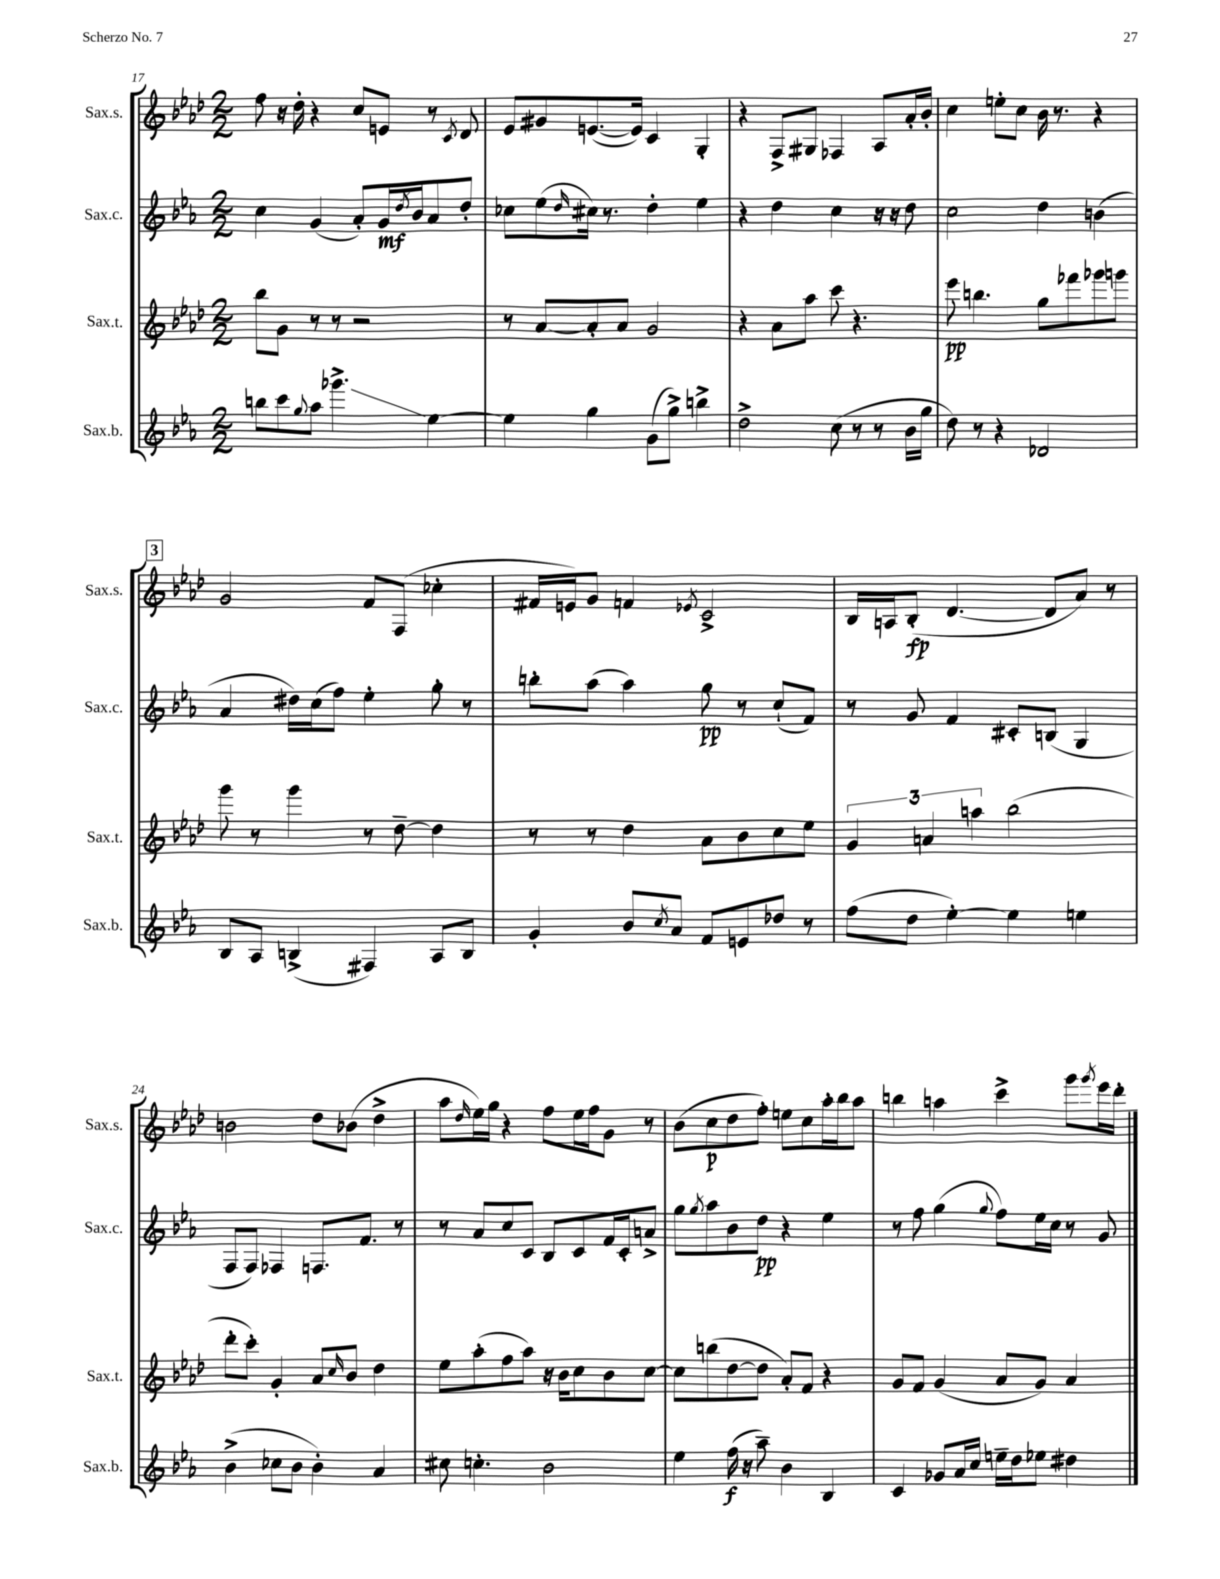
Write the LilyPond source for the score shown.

<<
\new StaffGroup <<
\new Staff = "s0" \with { instrumentName = "Sax.s." shortInstrumentName = "Sax.s." } {
    \clef treble \key aes \major \numericTimeSignature \time 2/2
    f''8 r16 des''16-. r4 c''8 e'8 r8 \acciaccatura { c'8 } des'8 |
    ees'8 gis'8 e'8.~( e'16) c'4 g4-. |
    r4 f8-> gis8 fes4 aes8 aes'16-. bes'16-. |
    c''4 e''8-. c''8 bes'16 r8. r4 |
    \mark \markup { \box "3" } g'2 f'8 f8( ces''4-. |
    fis'16 e'16) g'8 f'4 \acciaccatura { ees'8 } c'2-> |
    bes16 a16 bes8-.\fp( des'4.~ des'8 aes'8) r8 |
    b'2 des''8 bes'8( des''4-> |
    aes''8 \grace { des''16 } ees''16) g''16 r4 f''8 ees''16 f''16 g'8 r8 |
    bes'8( c''8\p des''8 f''8-.) e''8 c''8 aes''16-. bes''16 aes''8 |
    b''4 a''4 c'''4-> g'''8 \acciaccatura { g'''8 } ees'''16 des'''16-. \bar "|." |
}
\new Staff = "s1" \with { instrumentName = "Sax.c." shortInstrumentName = "Sax.c." } {
    \clef treble \key ees \major \numericTimeSignature \time 2/2
    c''4 g'4( aes'8-.) g'16\mf \acciaccatura { d''8 } bes'16 aes'8 d''8-. |
    ces''8 ees''8( \grace { d''16 } cis''16) r8. d''4-. ees''4 |
    r4 d''4 c''4 r16 r16 d''8 |
    c''2 d''4 b'4( |
    \mark \markup { \box "3" } aes'4 dis''16) c''16( f''8) ees''4-. g''8-. r8 |
    b''8-. aes''8( aes''4) g''8\pp r8 c''8-!( f'8) |
    r8 g'8 f'4 cis'8-. b8( g4 |
    f8 f8) fes4 f8. f'8. r8 |
    r8 aes'8 c''8 c'8 bes8 c'8 f'16 c'16-. a'8-> |
    g''8 \acciaccatura { g''8 } aes''8 bes'8 d''8\pp r4 ees''4 |
    r8 f''8 g''4( \appoggiatura { g''8 } f''8) ees''16 c''16 r8 g'8 \bar "|." |
}
\new Staff = "s2" \with { instrumentName = "Sax.t." shortInstrumentName = "Sax.t." } {
    \clef treble \key aes \major \numericTimeSignature \time 2/2
    bes''8 g'8 r8 r8 r2 |
    r8 aes'8~ aes'8-. aes'8 g'2 |
    r4 aes'8 aes''8 c'''8 r4. |
    ees'''8\pp b''4. g''8 fes'''8 ges'''8 g'''8 |
    \mark \markup { \box "3" } g'''8 r8 g'''4 r8 des''8~-- des''4 |
    r8 r8 des''4 aes'8 bes'8 c''8 ees''8 |
    \tuplet 3/2 { g'4 a'4 a''4 } bes''2( |
    des'''8-. c'''8-.) g'4-. aes'8 \grace { c''16 } bes'8 des''4 |
    ees''8 aes''8-.( f''8 aes''8) r16 bes'16 c''8 bes'8 c''8~ |
    c''8 b''8( des''8~ des''8 aes'8-.) f'8 r4 |
    g'8 f'8 g'4( aes'8 g'8) aes'4 \bar "|." |
}
\new Staff = "s3" \with { instrumentName = "Sax.b." shortInstrumentName = "Sax.b." } {
    \clef treble \key ees \major \numericTimeSignature \time 2/2
    b''8 c'''8 \appoggiatura { g''8 } aes''8 ges'''4.->\glissando ees''4~ |
    ees''4 g''4 g'8( g''8->) b''4-> |
    d''2-> c''8( r8 r8 bes'16 g''16 |
    d''8) r8 r4 des'2 |
    \mark \markup { \box "3" } bes8 aes8 b4->( fis4) aes8 b8 |
    g'4-. bes'8 \acciaccatura { c''8 } aes'8 f'8 e'8 des''8 r8 |
    f''8( d''8 ees''4~-.) ees''4 e''4 |
    bes'4->( ces''8 bes'8 bes'4-.) aes'4 |
    cis''8 c''4.-. bes'2 |
    ees''4 f''16\f( r16 aes''8--) bes'4 bes4 |
    c'4 ges'8 aes'16 c''16 e''16-- d''16 ees''8 dis''4 \bar "|." |
}
>>
>>
\layout { \context { \Score currentBarNumber = #17 } }
